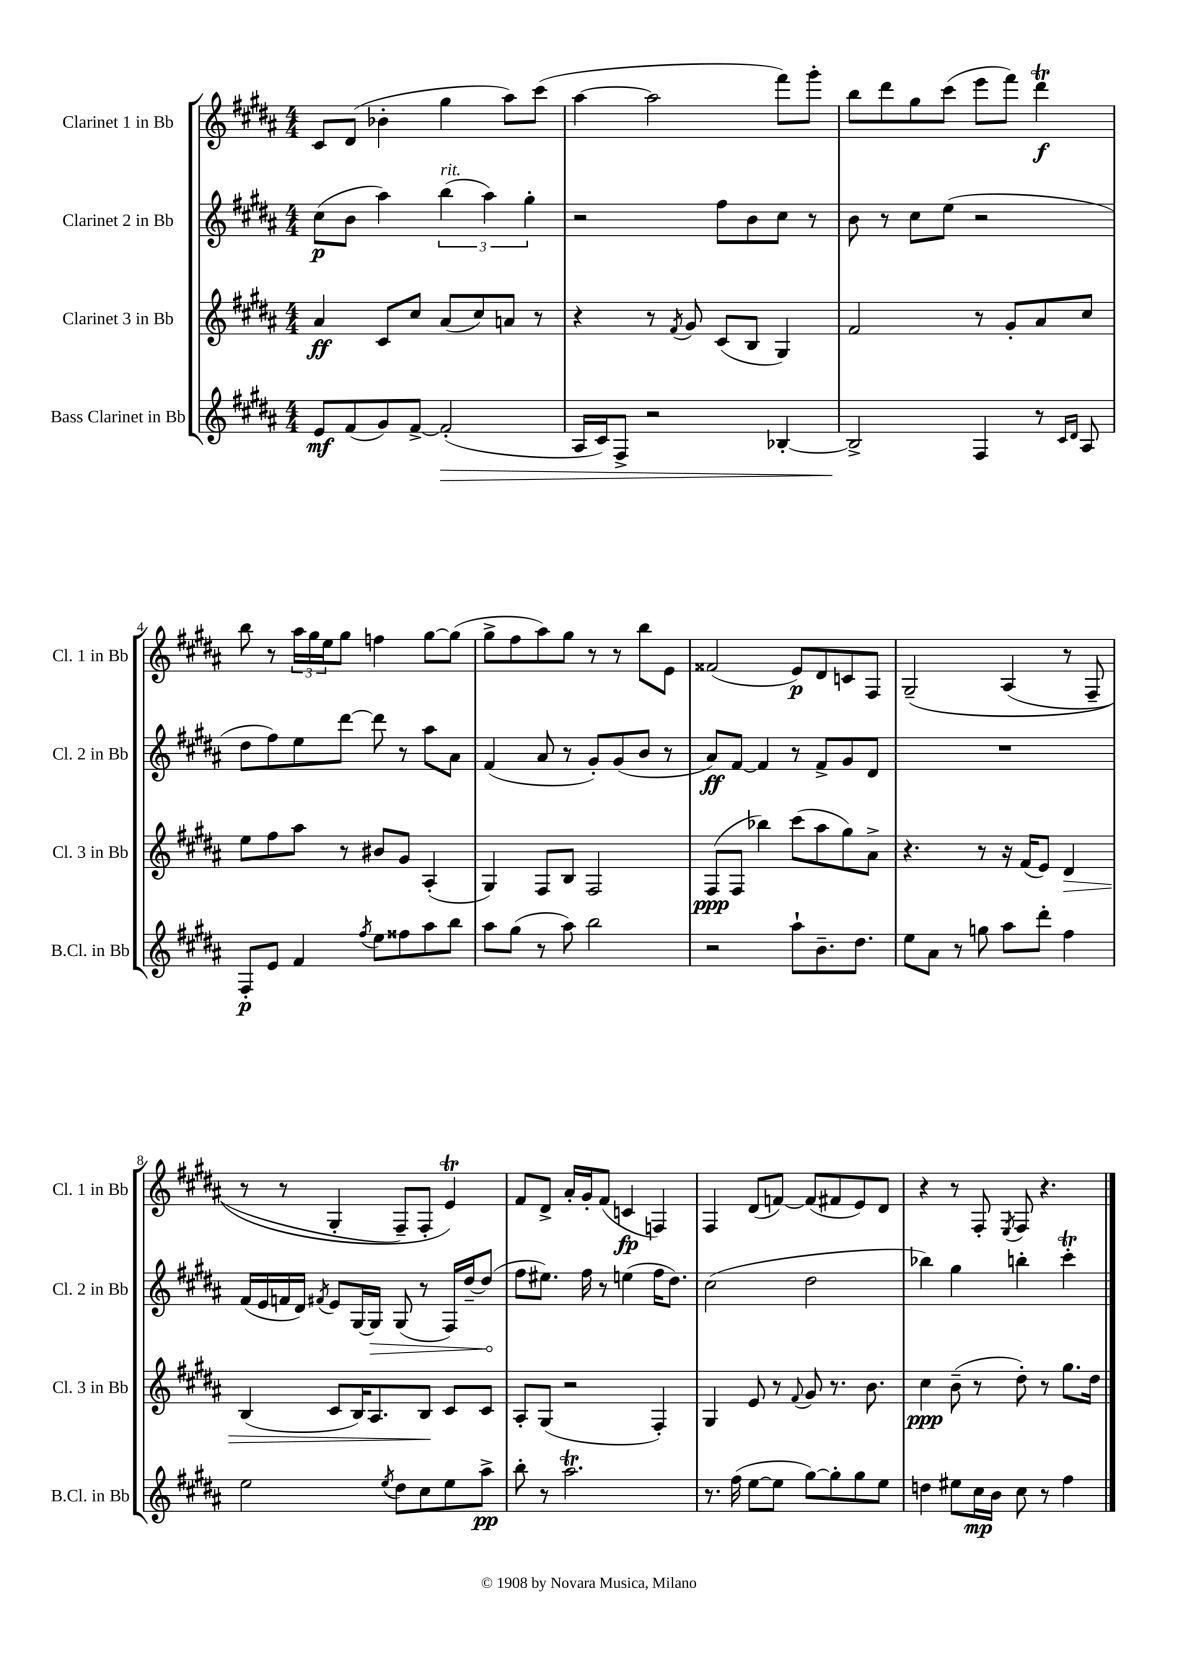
<<
\new StaffGroup <<
\new Staff = "s0" \with { instrumentName = "Clarinet 1 in Bb" shortInstrumentName = "Cl. 1 in Bb" } {
    \clef treble \key b \major \numericTimeSignature \time 4/4
    cis'8 dis'8( bes'4-. gis''4 ais''8) cis'''8( |
    ais''4~ ais''2 fis'''8) gis'''8-. |
    b''8 dis'''8 gis''8 cis'''8( e'''8 fis'''8) dis'''4\trill\f |
    b''8 r8 \tuplet 3/2 { ais''16 gis''16 e''16 } gis''8 f''4 gis''8~ gis''8( |
    gis''8-> fis''8 ais''8) gis''8 r8 r8 b''8 e'8 |
    fisis'2( e'8\p) dis'8 c'8 fis8 |
    gis2--\( ais4( r8 fis8-- |
    r8 r8 gis4-. fis8--) fis8-. e'4\trill\) |
    fis'8 dis'8-> ais'16-. gis'16-. fis'8( c'4\fp f4) |
    fis4 dis'8( f'8~) f'8( fis'8 e'8) dis'8 |
    r4 r8 fis8-. \acciaccatura { e8 } fis8 r4. \bar "|." |
}
\new Staff = "s1" \with { instrumentName = "Clarinet 2 in Bb" shortInstrumentName = "Cl. 2 in Bb" } {
    \clef treble \key b \major \numericTimeSignature \time 4/4
    cis''8\p( b'8 ais''4) \tuplet 3/2 { b''4^\markup { \italic "rit." }( ais''4) gis''4-. } |
    r2 fis''8 b'8 cis''8 r8 |
    b'8 r8 cis''8 e''8( r2 |
    dis''8 fis''8) e''8 dis'''8~ dis'''8 r8 ais''8 ais'8 |
    fis'4( ais'8 r8 gis'8-.) gis'8( b'8 r8 |
    ais'8\ff) fis'8~ fis'4 r8 fis'8-> gis'8 dis'8 |
    R1 |
    fis'16( e'16 f'16 dis'16) \acciaccatura { fis'8 } e'8 gis16~ \once \override Hairpin.circled-tip = ##t gis16\> gis8( r8 fis16) dis''16~-- dis''8\!( |
    fis''8 eis''8.) fis''16 r8 e''4( fis''16 dis''8.) |
    cis''2( dis''2 |
    bes''4) gis''4 b''4-. cis'''4-.\trill \bar "|." |
}
\new Staff = "s2" \with { instrumentName = "Clarinet 3 in Bb" shortInstrumentName = "Cl. 3 in Bb" } {
    \clef treble \key b \major \numericTimeSignature \time 4/4
    ais'4\ff cis'8 cis''8 ais'8( cis''8) a'8 r8 |
    r4 r8 \acciaccatura { fis'8 } gis'8 cis'8( b8 gis4) |
    fis'2 r8 gis'8-. ais'8 cis''8 |
    e''8 fis''8 ais''8 r8 bis'8 gis'8 ais4-.( |
    gis4) fis8 b8 fis2 |
    fis8\ppp( fis8 bes''4) cis'''8( ais''8 gis''8) ais'8-> |
    r4. r8 r16 fis'16( e'8) dis'4\> |
    b4( cis'8 b16) ais8. b8\! cis'8 cis'8 |
    ais8-. gis8( r2 fis4-.) |
    gis4 e'8 r8 \appoggiatura { fis'8 } gis'8 r8. b'8. |
    cis''4\ppp b'8--( r8 dis''8-.) r8 gis''8. dis''16 \bar "|." |
}
\new Staff = "s3" \with { instrumentName = "Bass Clarinet in Bb" shortInstrumentName = "B.Cl. in Bb" } {
    \clef treble \key b \major \numericTimeSignature \time 4/4
    e'8\mf fis'8( gis'8) fis'8~-> fis'2-.\>( |
    ais16 cis'16) fis8-> r2 bes4~-. |
    bes2->\! fis4 r8 \grace { cis'16 dis'16 } ais8 |
    fis8-.\p e'8 fis'4 \acciaccatura { fis''8 } e''8 fisis''8 ais''8 b''8 |
    ais''8 gis''8( r8 ais''8) b''2 |
    r2 ais''8-! b'8.-- dis''8. |
    e''8 ais'8 r8 g''8 ais''8 dis'''8-. fis''4 |
    e''2 \acciaccatura { e''8 } dis''8 cis''8 e''8 ais''8->\pp |
    b''8-. r8 ais''2.\trill |
    r8. fis''16( e''8~ e''8 gis''8~) gis''8-. gis''8 e''8 |
    d''4 eis''8 cis''16\mp b'16 cis''8 r8 fis''4 \bar "|." |
}
>>
>>
